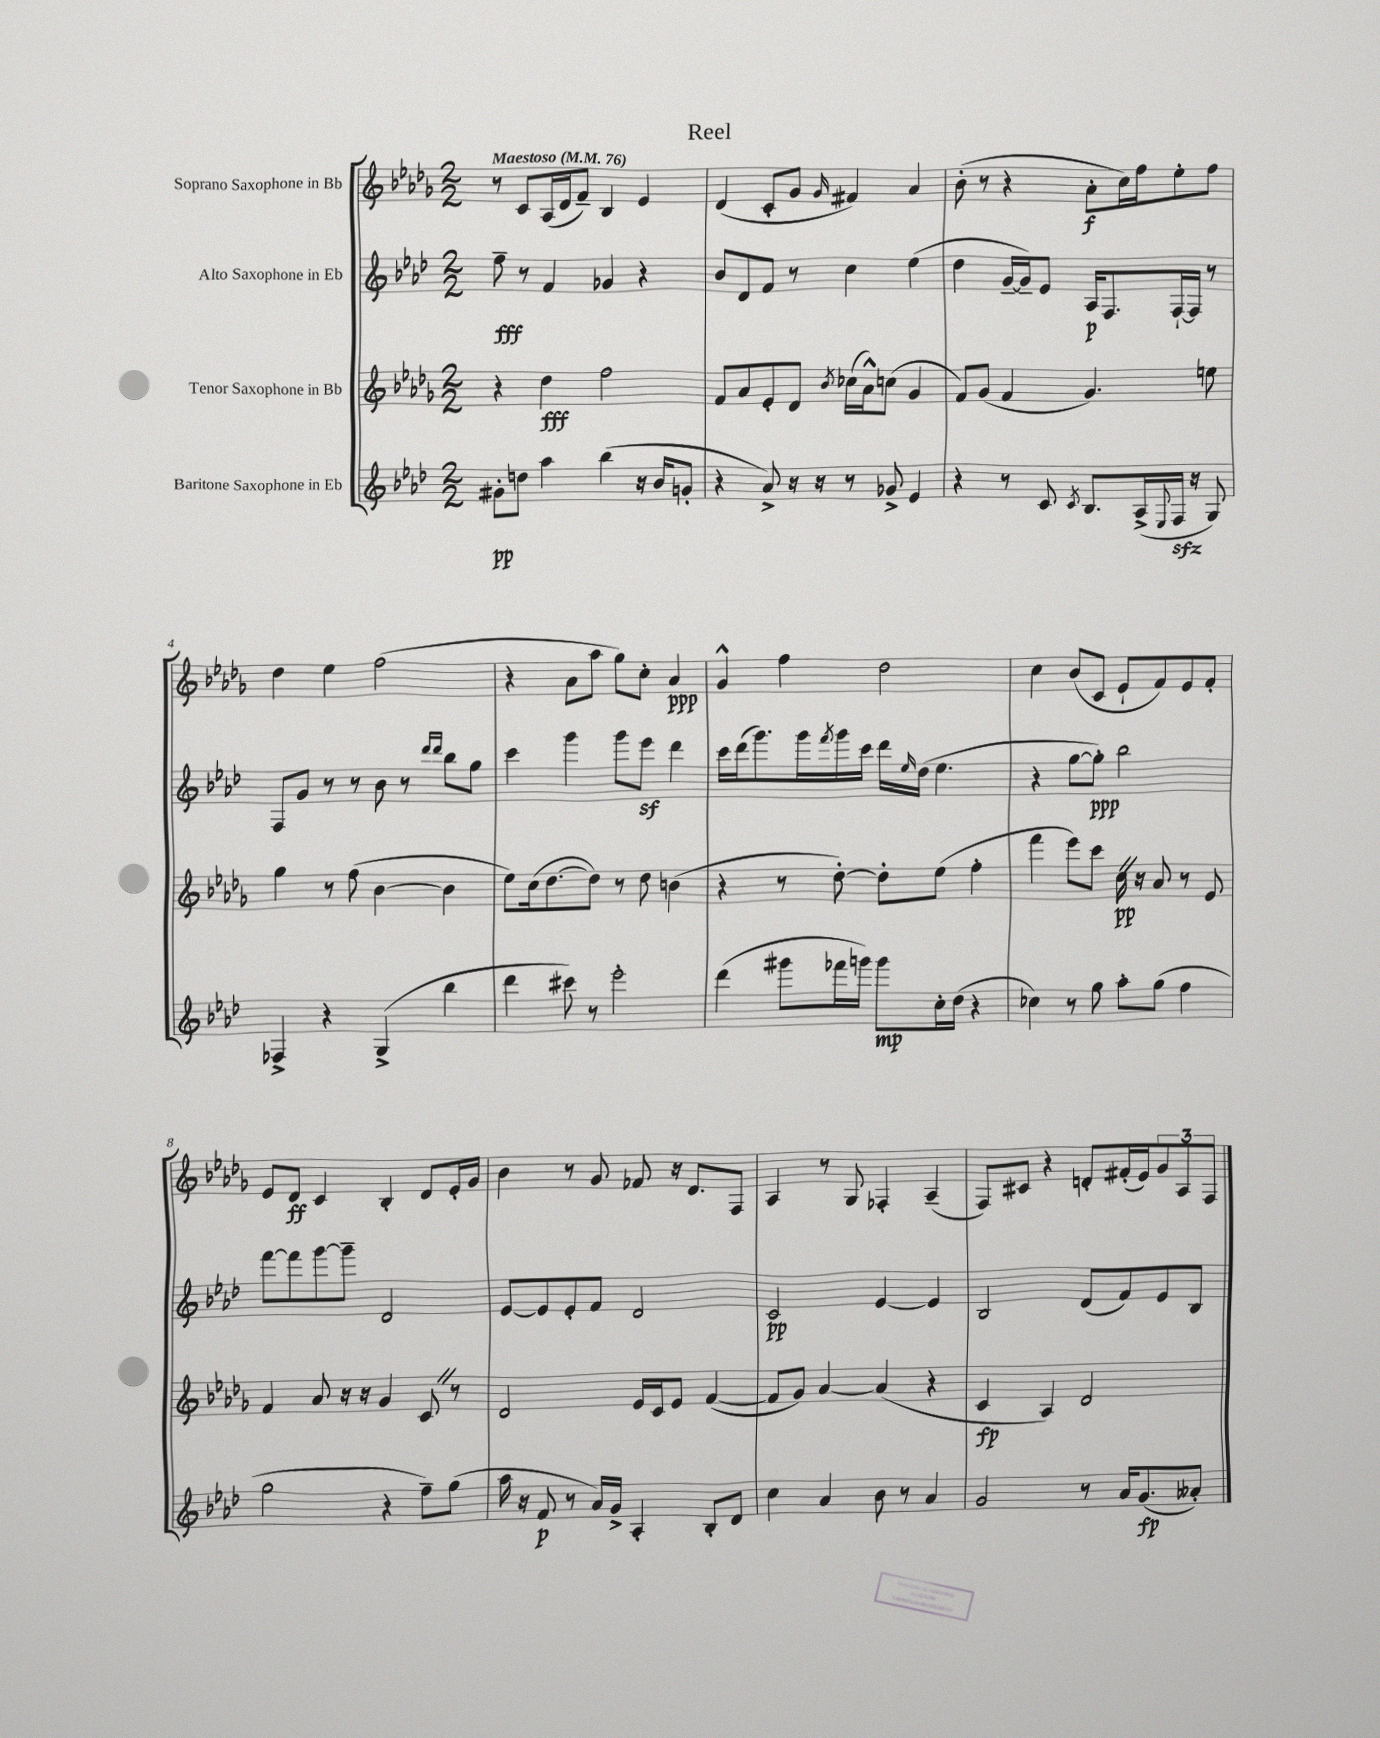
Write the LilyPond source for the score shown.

\header { title = "Reel" }
<<
\new StaffGroup <<
\new Staff = "s0" \with { instrumentName = "Soprano Saxophone in Bb" } {
    \clef treble \key des \major \numericTimeSignature \time 2/2 \tempo "Maestoso" 4 = 76
    r8 c'8 aes16( des'16 f'8--) bes4 ees'4 |
    des'4( c'8-. ges'8 \grace { ges'16 } fis'4) aes'4 |
    bes'8-.( r8 r4 aes'8-.\f c''16) f''16 ees''8-. f''8 |
    des''4 ees''4 f''2( |
    r4 aes'8 aes''8 ges''8) c''8-. aes'4\ppp |
    ges'4-^ f''4 des''2 |
    c''4 bes'8( c'8 ees'8-! f'8) ees'8 f'8-. |
    ees'8 des'8\ff c'4 bes4-. des'8 ees'16-. ges'16 |
    bes'4 r8 ges'8 fes'8 r16 des'8. f8 |
    aes4 r8 ges8 fes4-. aes4--( |
    f8) cis'8 r4 d'8-. fis'16-.( ees'16) \tuplet 3/2 { ges'8 aes8 f8 } \bar "|." |
}
\new Staff = "s1" \with { instrumentName = "Alto Saxophone in Eb" } {
    \clef treble \key aes \major \numericTimeSignature \time 2/2
    f''8--\fff r8 f'4 ges'4 r4 |
    bes'8 des'8 f'8 r8 c''4 ees''4( |
    des''4 g'16~-- g'16--) ees'8 aes16\p f8. f16~-! f16 r8 |
    f8 g'8 r8 r8 bes'8 r8 \grace { des'''16 des'''16 } bes''8 g''8 |
    c'''4 g'''4 g'''8 ees'''8\sf des'''4 |
    c'''16 des'''16( g'''8.) g'''16 \acciaccatura { f'''8 } g'''16 c'''16 des'''16 \grace { ees''16 } des''16( ees''4. |
    r4 g''8~ g''8-.\ppp) bes''2 |
    f'''8~ f'''8 g'''8~ g'''8-- des'2 |
    ees'8~ ees'8 ees'8-. f'8 des'2 |
    c'2\pp ees'4~ ees'4 |
    bes2 des'8( f'8) ees'8 bes8 \bar "|." |
}
\new Staff = "s2" \with { instrumentName = "Tenor Saxophone in Bb" } {
    \clef treble \key des \major \numericTimeSignature \time 2/2
    r4 des''4\fff f''2 |
    f'8 aes'8 ees'8-. des'8 \acciaccatura { bes'8 } ces''16( aes'16-^) c''8( ges'4 |
    f'8) ges'8( f'4 ges'4.) e''8 |
    ges''4 r8 f''8( bes'4~ bes'4 |
    ees''8) c''16( des''8.~ des''8) r8 des''8 b'4( |
    r4 r8 des''8~-.) des''8-. ees''8( f''4-. |
    f'''4 ees'''8) c'''8 c''16\pp \once \override BreathingSign.text = \markup { \musicglyph "scripts.caesura.straight" } \breathe r16 aes'8 r8 ees'8 |
    f'4 aes'8 r16 r16 ges'4 c'8 \once \override BreathingSign.text = \markup { \musicglyph "scripts.caesura.straight" } \breathe r8 |
    des'2 ees'16 c'16 ees'8 f'4~( |
    f'8 ges'8) aes'4~ aes'4( r4 |
    c'4\fp aes4) des'2 \bar "|." |
}
\new Staff = "s3" \with { instrumentName = "Baritone Saxophone in Eb" } {
    \clef treble \key aes \major \numericTimeSignature \time 2/2
    gis'8-.\pp d''8 aes''4 bes''4( r16 bes'16 g'8-. |
    r4 aes'8->) r16 r16 r8 ges'8-> ees'4 |
    r4 r8 c'8 \acciaccatura { c'8 } bes8. aes16->( \appoggiatura { ees8 } f16\sfz r16 g8) |
    fes4-> r4 g4->( bes''4 |
    des'''4 cis'''8) r8 ees'''2-. |
    des'''4( gis'''8 fes'''16 g'''16) g'''8\mp c''16-. des''16( r4 |
    ces''4) r8 g''8 aes''8-. g''8( f''4 |
    g''2 r4 f''8--) g''8( |
    aes''16 r16 f'8\p r8 aes'16) g'16-> aes4-. bes8-. des'8 |
    c''4 aes'4 bes'8 r8 aes'4 |
    g'2 r8 aes'16 g'8.\fp( aeses'8-.) \bar "|." |
}
>>
>>
